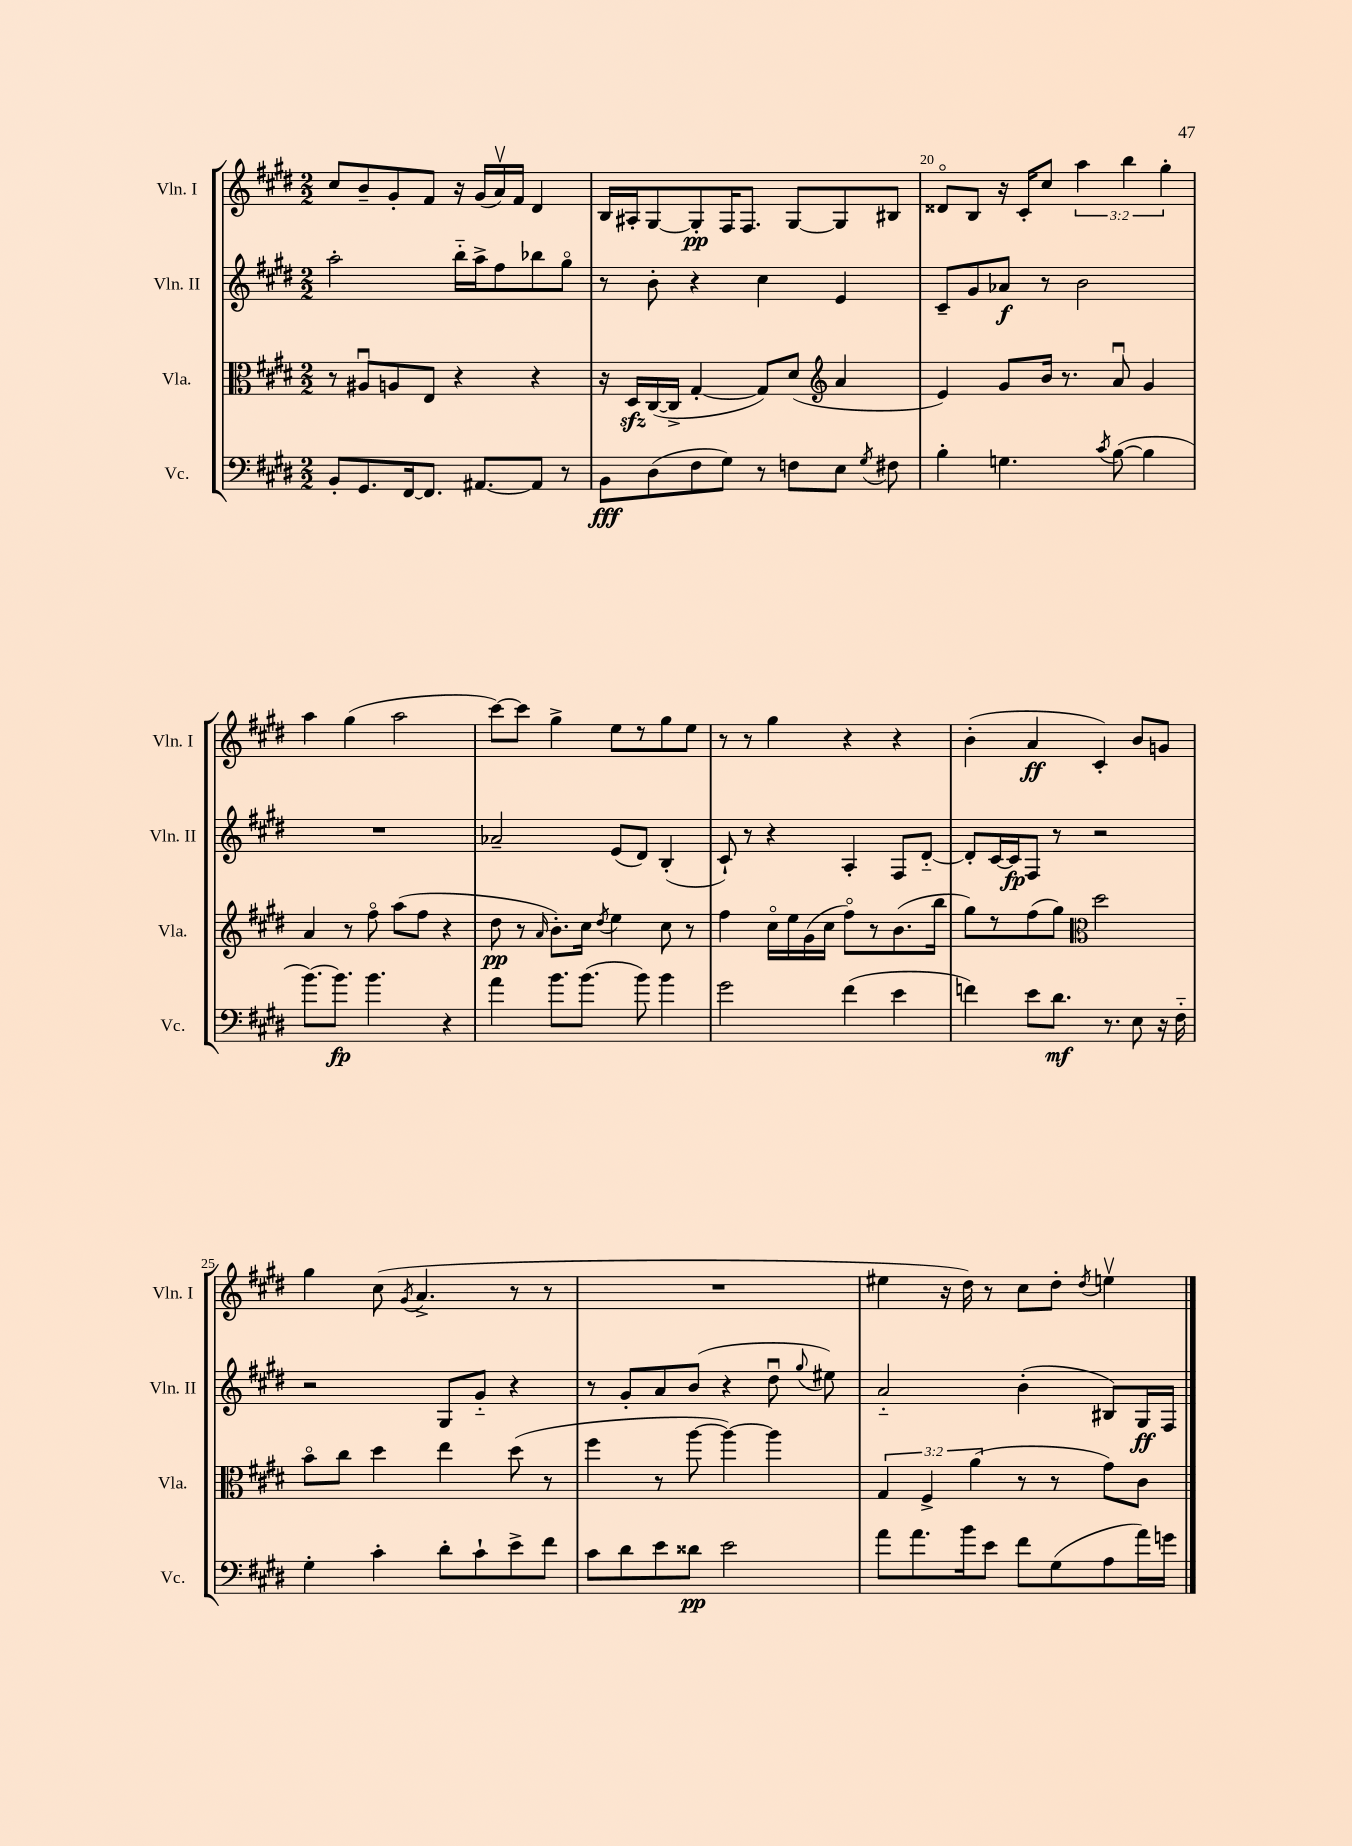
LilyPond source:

<<
\new StaffGroup <<
\new Staff = "s0" \with { instrumentName = "Vln. I" shortInstrumentName = "Vln. I" } {
    \clef treble \key e \major \numericTimeSignature \time 2/2 \override Staff.TupletNumber.text = #tuplet-number::calc-fraction-text
    \autoBeamOff cis''8[ b'8-- gis'8-. fis'8] r16 gis'16[( a'16\upbow) fis'16] dis'4 |
    b16[ ais16-. gis8~ gis8-.\pp fis16 fis8.] gis8[~ gis8 bis8] |
    disis'8[\flageolet b8] r16 cis'16[-. cis''8] \tuplet 3/2 { a''4 b''4 gis''4-. } |
    a''4 gis''4( a''2 |
    cis'''8[~) cis'''8] gis''4-> e''8[ r8 gis''8 e''8] |
    r8 r8 gis''4 r4 r4 |
    b'4-.( a'4\ff cis'4-.) b'8[ g'8] |
    gis''4 cis''8( \acciaccatura { gis'8 } a'4.-> r8 r8 |
    R1 |
    eis''4 r16 dis''16) r8 cis''8[ dis''8]-. \acciaccatura { dis''8 } e''4\upbow \bar "|." |
}
\new Staff = "s1" \with { instrumentName = "Vln. II" shortInstrumentName = "Vln. II" } {
    \clef treble \key e \major \numericTimeSignature \time 2/2
    \autoBeamOff a''2-. b''16[-_ a''16-> fis''8 bes''8 gis''8]\flageolet |
    r8 b'8-. r4 cis''4 e'4 |
    cis'8[-- gis'8 aes'8]\f r8 b'2 |
    R1 |
    aes'2-- e'8[( dis'8]) b4-.( |
    cis'8-!) r8 r4 a4-. fis8[ dis'8]~-_ |
    dis'8[-. cis'16~ cis'16\fp fis8] r8 r2 |
    r2 gis8[ gis'8]-_ r4 |
    r8 gis'8[-. a'8 b'8]( r4 dis''8\downbow \appoggiatura { gis''8 } eis''8) |
    a'2-_ b'4-.( bis8[) gis16\ff fis16] \bar "|." |
}
\new Staff = "s2" \with { instrumentName = "Vla." shortInstrumentName = "Vla." } {
    \clef alto \key e \major \numericTimeSignature \time 2/2 \override Staff.TupletNumber.text = #tuplet-number::calc-fraction-text
    \autoBeamOff r8 ais8[\downbow a8 e8] r4 r4 |
    r16 dis16[\sfz cis16~( cis16]-> gis4~-. gis8[) dis'8]( \clef treble a'4 |
    e'4) gis'8[ b'16] r8. a'8\downbow gis'4 |
    a'4 r8 fis''8\flageolet a''8[( fis''8] r4 |
    dis''8\pp r8 \grace { a'16 } b'8.[-.) cis''16] \acciaccatura { dis''8 } e''4 cis''8 r8 |
    fis''4 cis''16[\flageolet e''16 gis'16( cis''16] fis''8[\flageolet) r8 b'8.( b''16] |
    gis''8[) r8 fis''8( gis''8]) \clef alto dis''2 |
    b'8[\flageolet cis''8] dis''4 e''4 dis''8( r8 |
    fis''4 r8 a''8~ a''4~) a''4 |
    \tuplet 3/2 { gis4 fis4-> a'4( } r8 r8 gis'8[) cis'8] \bar "|." |
}
\new Staff = "s3" \with { instrumentName = "Vc." shortInstrumentName = "Vc." } {
    \clef bass \key e \major \numericTimeSignature \time 2/2
    \autoBeamOff b,8[-. gis,8. fis,16~ fis,8.] ais,8.[~ ais,8] r8 |
    b,8[\fff dis8( fis8 gis8]) r8 f8[ e8] \acciaccatura { gis8 } fis8 |
    b4-. g4. \acciaccatura { cis'8 } b8~( b4 |
    b'8.[~) b'8.]\fp b'4. r4 |
    a'4 b'8.[ b'8.]( b'8) b'4 |
    gis'2 fis'4( e'4 |
    f'4) e'8[ dis'8.]\mf r8. e8 r16 fis16-_ |
    gis4-. cis'4-. dis'8[-. cis'8-! e'8-> fis'8] |
    cis'8[ dis'8 e'8 disis'8]\pp e'2 |
    a'8[ a'8. b'16 e'8] fis'8[ gis8( a8 a'16) g'16] \bar "|." |
}
>>
>>
\layout { \context { \Score currentBarNumber = #18 \override BarNumber.break-visibility = ##(#f #t #t) barNumberVisibility = #(every-nth-bar-number-visible 5) } }
